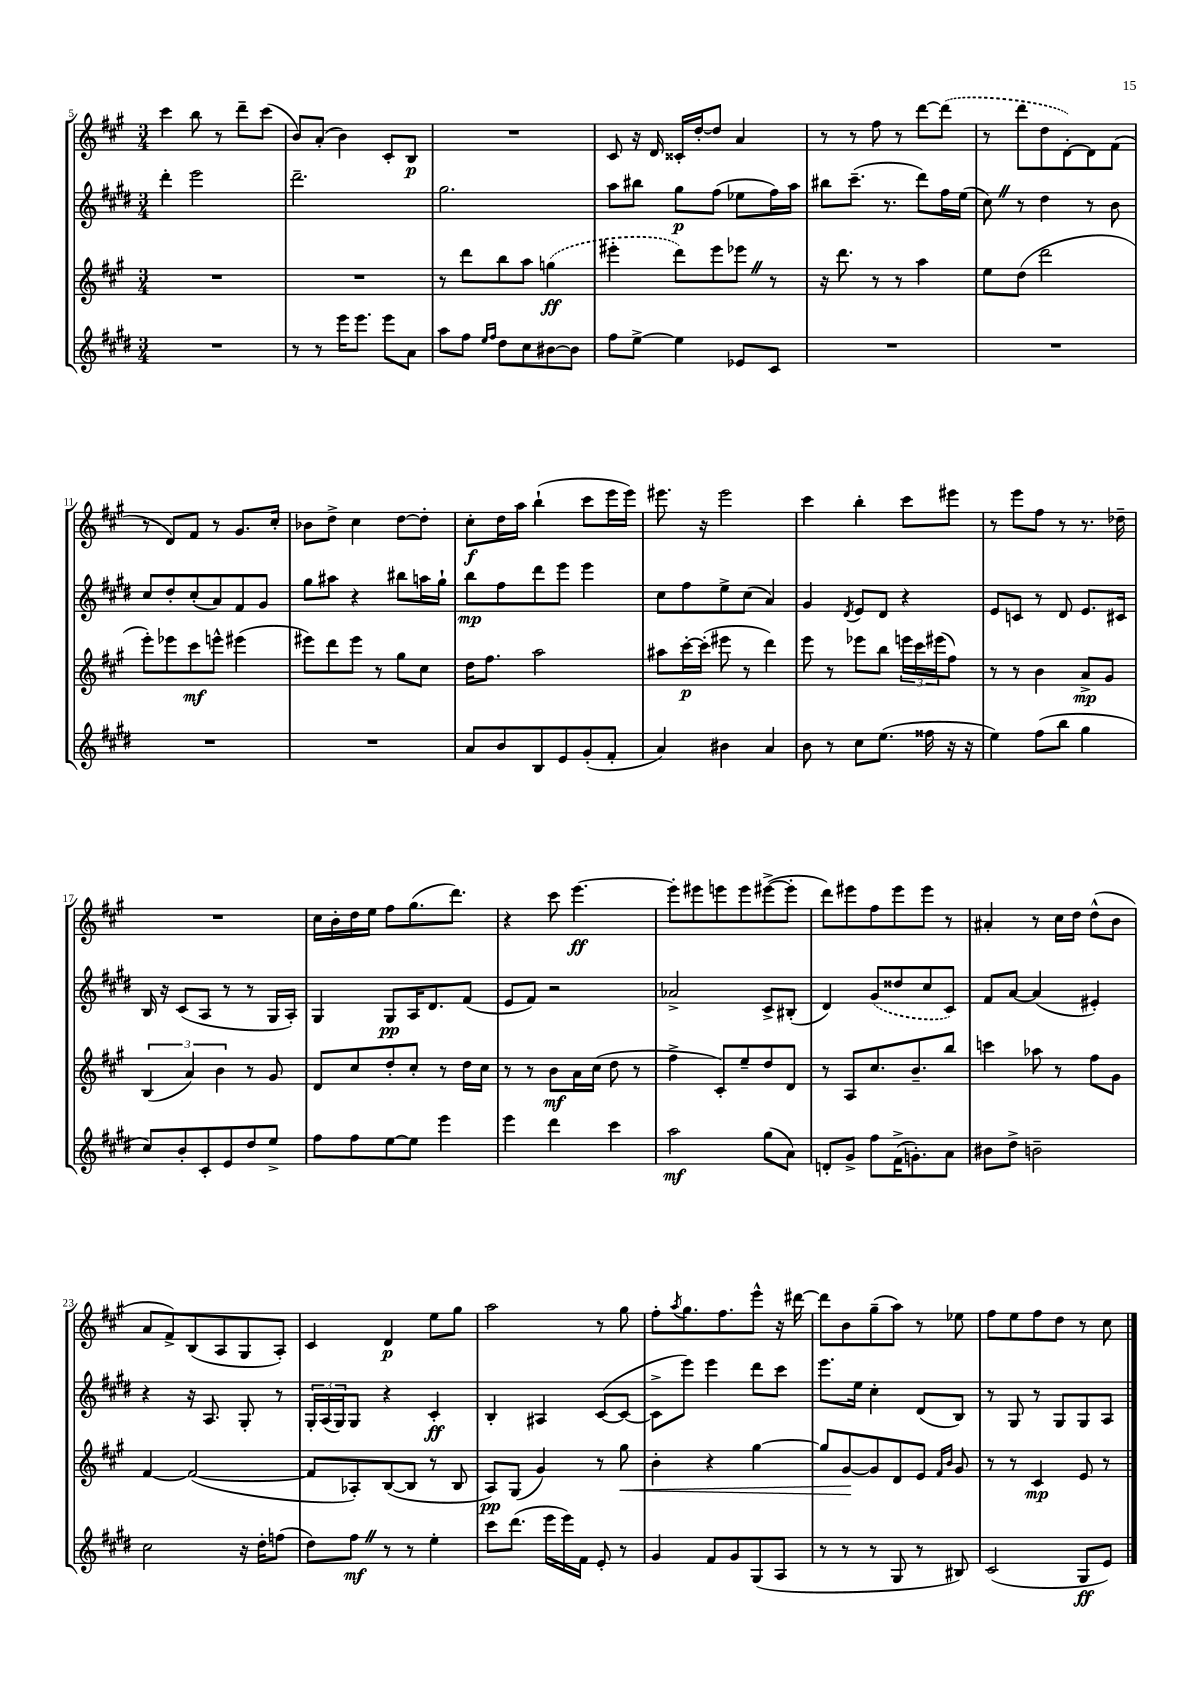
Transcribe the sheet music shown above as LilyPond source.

<<
\new StaffGroup <<
\new Staff = "s0" {
    \clef treble \key a \major \numericTimeSignature \time 3/4
    cis'''4 b''8 r8 d'''8-- cis'''8( |
    b'8) a'8-.( b'4) cis'8-. b8\p |
    R2. |
    cis'8 r16 d'16 cisis'16-. d''16~-. d''8 a'4 |
    r8 r8 fis''8 r8 d'''8~ \once \slurDashed d'''8( |
    r8 d'''8 d''8 d'8~-.) d'8 fis'8( |
    r8 d'8) fis'8 r8 gis'8. cis''16-. |
    bes'8 d''8-> cis''4 d''8~ d''8-. |
    cis''8-.\f d''16 a''16 b''4-!( cis'''8 e'''16 e'''16) |
    eis'''8. r16 eis'''2 |
    cis'''4 b''4-. cis'''8 eis'''8 |
    r8 e'''8 fis''8 r8 r8. des''16-- |
    R2. |
    cis''16 b'16-. d''16 e''16 fis''8 gis''8.( d'''8.) |
    r4 cis'''8 e'''4.~\ff |
    e'''8-. eis'''8 e'''8 e'''8 eis'''8~->( eis'''8-. |
    d'''8) eis'''8 fis''8 eis'''8 eis'''8 r8 |
    ais'4-. r8 cis''16 d''16 d''8-^( b'8 |
    a'8 fis'8->) b8( a8 gis8 a8-.) |
    cis'4 d'4\p e''8 gis''8 |
    a''2 r8 gis''8 |
    fis''8-. \acciaccatura { a''8 } gis''8. fis''8. e'''8-^ r16 dis'''16~ |
    dis'''8 b'8 gis''8--( a''8) r8 ees''8 |
    fis''8 e''8 fis''8 d''8 r8 cis''8 \bar "|." |
}
\new Staff = "s1" {
    \clef treble \key e \major \numericTimeSignature \time 3/4
    dis'''4-. e'''2 |
    dis'''2.-- |
    gis''2. |
    a''8 bis''8 gis''8\p fis''8( ees''8 fis''16) a''16 |
    bis''8 cis'''8.--( r8. dis'''8) fis''16 e''16( |
    cis''8) \once \override BreathingSign.text = \markup { \musicglyph "scripts.caesura.straight" } \breathe r8 dis''4 r8 b'8 |
    cis''8 dis''8-. cis''8-.( a'8) fis'8 gis'8 |
    gis''8 ais''8 r4 bis''8 a''16 gis''16-! |
    b''8\mp fis''8 dis'''8 e'''8 e'''4 |
    cis''8 fis''8 e''8-> cis''8( a'4) |
    gis'4 \acciaccatura { dis'8 } e'8 dis'8 r4 |
    e'8 c'8 r8 dis'8 e'8. cis'16 |
    b16 r16 cis'8( a8 r8 r8 gis16 a16-.) |
    gis4 gis8\pp a16 dis'8. fis'8( |
    e'8 fis'8) r2 |
    aes'2-> cis'8-> bis8-.( |
    dis'4) \once \slurDashed gis'8( disis''8 cis''8 cis'8) |
    fis'8 a'8~ a'4( eis'4-.) |
    r4 r16 a8. gis8-. r8 |
    \tuplet 3/2 { gis16-. a16( gis16) } gis8 r4 cis'4-.\ff |
    b4-. ais4 cis'8~( cis'8~ |
    cis'8-> e'''8) e'''4 dis'''8 cis'''8 |
    e'''8. e''16 cis''4-. dis'8( b8) |
    r8 gis8 r8 gis8 gis8 a8 \bar "|." |
}
\new Staff = "s2" {
    \clef treble \key a \major \numericTimeSignature \time 3/4
    R2. |
    R2. |
    r8 d'''8 b''8 a''8 \once \slurDashed g''4\ff( |
    eis'''4-. d'''8) eis'''8 ees'''8 \once \override BreathingSign.text = \markup { \musicglyph "scripts.caesura.straight" } \breathe r8 |
    r16 d'''8. r8 r8 a''4 |
    e''8 d''8( d'''2 |
    e'''8-.) ees'''8 cis'''8\mf e'''8-^ eis'''4( |
    eis'''8) d'''8 eis'''8 r8 gis''8 cis''8 |
    d''16 fis''8. a''2 |
    ais''8 cis'''16~-.\p cis'''16-.( eis'''8 r8 d'''4) |
    e'''8 r8 ees'''8 b''8 \tuplet 3/2 { e'''16 cis'''16 eis'''16( } fis''8) |
    r8 r8 b'4 a'8->\mp gis'8 |
    \tuplet 3/2 { b4( a'4) b'4 } r8 gis'8 |
    d'8 cis''8 d''8-. cis''8-. r8 d''16 cis''16 |
    r8 r8 b'8\mf a'16 cis''16( d''8 r8 |
    fis''4-> cis'8-.) e''8-- d''8 d'8 |
    r8 a8 cis''8. b'8.-- b''8 |
    c'''4 aes''8 r8 fis''8 gis'8 |
    fis'4~ fis'2~( |
    fis'8 aes8-.) b8~( b8 r8 b8 |
    a8\pp) gis8( gis'4) r8 gis''8\< |
    b'4-. r4 gis''4~ |
    gis''8 gis'8~\! gis'8 d'8 e'8 \grace { fis'16 b'16 } gis'8 |
    r8 r8 cis'4\mp e'8 r8 \bar "|." |
}
\new Staff = "s3" {
    \clef treble \key e \major \numericTimeSignature \time 3/4
    R2. |
    r8 r8 e'''16 e'''8. e'''8 a'8 |
    a''8 fis''8 \grace { e''16 fis''16 } dis''8 cis''8 bis'8~ bis'8 |
    fis''8 e''8~-> e''4 ees'8 cis'8 |
    R2. |
    R2. |
    R2. |
    R2. |
    a'8 b'8 b8 e'8 gis'8-.( fis'8-. |
    a'4) bis'4 a'4 |
    b'8 r8 cis''8 e''8.( fisis''16 r16 r16 |
    e''4) fis''8( b''8 gis''4 |
    cis''8) b'8-. cis'8-. e'8 dis''8 e''8-> |
    fis''8 fis''8 e''8~ e''8 e'''4 |
    e'''4 dis'''4 cis'''4 |
    a''2\mf gis''8( a'8) |
    d'8-. gis'8-> fis''8 fis'16->( g'8.-.) a'8 |
    bis'8 dis''8-> b'2-- |
    cis''2 r16 dis''16-. f''8( |
    dis''8) fis''8\mf \once \override BreathingSign.text = \markup { \musicglyph "scripts.caesura.straight" } \breathe r8 r8 e''4-. |
    cis'''8 dis'''8.( e'''16 e'''16) fis'16 e'8-. r8 |
    gis'4 fis'8 gis'8 gis8( a8 |
    r8 r8 r8 gis8 r8 bis8) |
    cis'2( gis8\ff e'8) \bar "|." |
}
>>
>>
\layout { \context { \Score currentBarNumber = #5 } }
